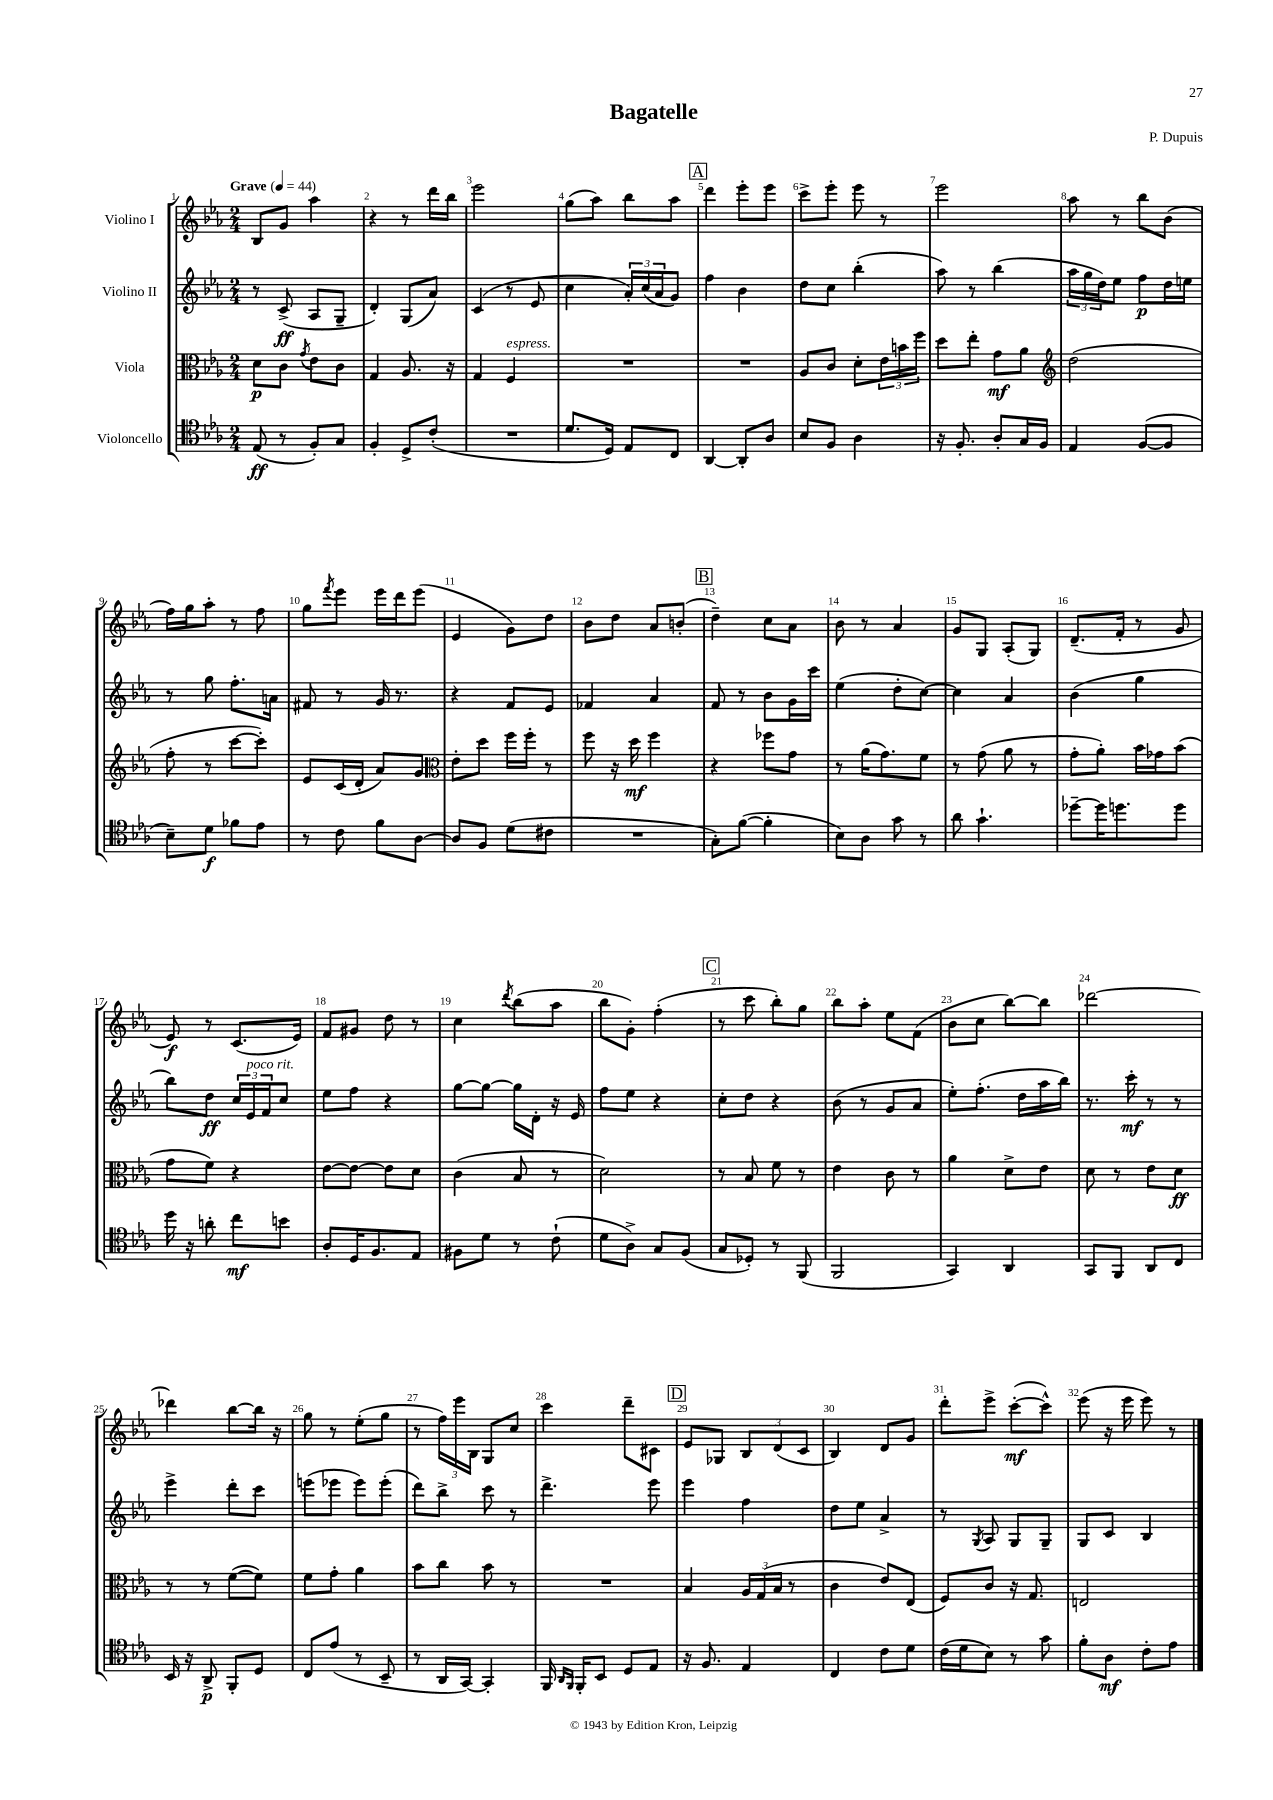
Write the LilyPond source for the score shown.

\header { title = "Bagatelle" composer = "P. Dupuis" }
<<
\new StaffGroup <<
\new Staff = "s0" \with { instrumentName = "Violino I" } {
    \clef treble \key ees \major \numericTimeSignature \time 2/4 \tempo "Grave" 4 = 44
    bes8 g'8 aes''4 |
    r4 r8 d'''16 bes''16 |
    ees'''2 |
    g''8( aes''8) bes''8 aes''8 |
    \mark \markup { \box "A" } d'''4 ees'''8-. ees'''8 |
    c'''8-> ees'''8-. ees'''8 r8 |
    ees'''2 |
    aes''8 r8 bes''8 bes'8( |
    f''16) g''16 aes''8-. r8 f''8 |
    g''8 \acciaccatura { f'''8 } ees'''8 ees'''16 d'''16 ees'''8( |
    ees'4 g'8) d''8 |
    bes'8 d''8 aes'8 b'8-.( |
    \mark \markup { \box "B" } d''4--) c''8 aes'8 |
    bes'8 r8 aes'4 |
    g'8 g8 aes8-.( g8) |
    d'8.--( f'16-. r8 g'8 |
    ees'8\f) r8 c'8.( ees'16) |
    f'8 gis'8 d''8 r8 |
    c''4 \acciaccatura { d'''8 } bes''8( aes''8 |
    bes''8 g'8-.) f''4-.( |
    \mark \markup { \box "C" } r8 c'''8 bes''8-.) g''8 |
    bes''8 aes''8-. ees''8 f'8( |
    bes'8 c''8 bes''8~) bes''8 |
    des'''2~ |
    des'''4 bes''8~ bes''16 r16 |
    g''8 r8 ees''8-.( g''8 |
    r8 \tuplet 3/2 { f''16) ees'''16 bes16 } g8 c''8 |
    c'''4 d'''8-- cis'8 |
    \mark \markup { \box "D" } ees'8 ges8 \tuplet 3/2 { bes8 d'8( c'8 } |
    bes4) d'8 g'8 |
    d'''8-. ees'''8-> c'''8~-.\mf( c'''8-^) |
    ees'''8( r16 ees'''16 ees'''8) r8 \bar "|." |
}
\new Staff = "s1" \with { instrumentName = "Violino II" } {
    \clef treble \key ees \major \numericTimeSignature \time 2/4
    r8 c'8->\ff( aes8 g8-- |
    d'4-.) g8( aes'8) |
    c'4( r8 ees'8 |
    c''4 \tuplet 3/2 { aes'16-.) c''16( aes'16 } g'8) |
    \mark \markup { \box "A" } f''4 bes'4 |
    d''8 c''8 bes''4-.( |
    aes''8) r8 bes''4( |
    \tuplet 3/2 { aes''16 g''16 d''16) } ees''8 f''8\p d''16 e''16 |
    r8 g''8 f''8.-. a'16 |
    fis'8 r8 g'16 r8. |
    r4 f'8 ees'8 |
    fes'4 aes'4 |
    \mark \markup { \box "B" } f'8 r8 bes'8 g'16 c'''16 |
    ees''4( d''8-. c''8~) |
    c''4 aes'4 |
    bes'4( g''4 |
    bes''8) d''8\ff \tuplet 3/2 { c''16 ees'16^\markup { \italic "poco rit." } f'16 } c''8 |
    ees''8 f''8 r4 |
    g''8~ g''8~ g''16 d'16-. r16 ees'16 |
    f''8 ees''8 r4 |
    \mark \markup { \box "C" } c''8-. d''8 r4 |
    bes'8( r8 g'8 aes'8 |
    ees''8-.) f''8.-.( d''16 aes''16 bes''16) |
    r8. c'''16-.\mf r8 r8 |
    ees'''4-> d'''8-. c'''8 |
    e'''8( ees'''8 ees'''8) ees'''8-.( |
    d'''8) bes''8-> c'''8 r8 |
    d'''4.-> ees'''8 |
    \mark \markup { \box "D" } ees'''4 f''4 |
    d''8 ees''8 aes'4-> |
    r8 \acciaccatura { g8 } aes8 g8 g8-- |
    g8 c'8 bes4 \bar "|." |
}
\new Staff = "s2" \with { instrumentName = "Viola" } {
    \clef alto \key ees \major \numericTimeSignature \time 2/4
    d'8\p c'8 \acciaccatura { g'8 } ees'8 c'8 |
    g4 aes8. r16 |
    g4 f4^\markup { \italic "espress." } |
    R2 |
    \mark \markup { \box "A" } R2 |
    aes8 c'8 d'8-. \tuplet 3/2 { ees'16 b'16 f''16 } |
    d''8 ees''8-. g'8\mf aes'8 |
    \clef treble d''2( |
    f''8-. r8 c'''8~ c'''8-.) |
    ees'8 c'16( d'16-. aes'8) g'8 |
    \clef alto ees'8-. d''8 f''16 f''16-. r8 |
    f''8 r16 d''16\mf f''4 |
    \mark \markup { \box "B" } r4 fes''8 g'8 |
    r8 aes'16( g'8.) f'8 |
    r8 g'8( aes'8 r8 |
    g'8-. aes'8-.) bes'16 ges'16 bes'8( |
    g'8 f'8) r4 |
    ees'8~ ees'8~ ees'8 d'8 |
    c'4( bes8 r8 |
    d'2) |
    \mark \markup { \box "C" } r8 bes8 f'8 r8 |
    ees'4 c'8 r8 |
    aes'4 d'8-> ees'8 |
    d'8 r8 ees'8 d'8\ff |
    r8 r8 f'8~( f'8) |
    f'8 g'8-. aes'4 |
    bes'8 c''8 bes'8 r8 |
    R2 |
    \mark \markup { \box "D" } bes4 \tuplet 3/2 { aes16 g16( bes16 } r8 |
    c'4 ees'8) ees8( |
    f8) c'8 r16 g8. |
    e2 \bar "|." |
}
\new Staff = "s3" \with { instrumentName = "Violoncello" } {
    \clef tenor \key ees \major \numericTimeSignature \time 2/4
    ees8\ff( r8 f8-.) g8 |
    f4-. d8-> c'8-.( |
    R2 |
    d'8. d16) ees8 c8 |
    \mark \markup { \box "A" } aes,4~ aes,8-. aes8 |
    bes8 f8 aes4 |
    r16 f8.-. aes8-. g16 f16 |
    ees4 f8~( f8 |
    bes8--) d'8\f fes'8 ees'8 |
    r8 c'8 f'8 aes8~ |
    aes8 f8 d'8( cis'8 |
    R2 |
    \mark \markup { \box "B" } g8-.) f'8~( f'4-. |
    bes8) aes8 g'8 r8 |
    aes'8 g'4.-! |
    des''8~-- des''16 d''8. d''8 |
    d''16 r16 a'8-. c''8\mf b'8 |
    aes8-. d16 f8. ees8 |
    fis8 d'8 r8 c'8-!( |
    d'8 aes8->) g8 f8( |
    \mark \markup { \box "C" } g8 des8-.) r8 f,8( |
    f,2 |
    g,4) aes,4 |
    g,8 f,8 aes,8 c8 |
    bes,16 r16 aes,8->\p f,8-. d8 |
    c8 ees'8( r8 bes,8-- |
    r8 aes,16 g,16~) g,4-. |
    f,16 \grace { aes,16 f,16 } f,16-. bes,8 d8 ees8 |
    \mark \markup { \box "D" } r16 f8. ees4 |
    c4 c'8 d'8 |
    c'16( d'16 bes8) r8 g'8 |
    f'8-. aes8\mf c'8-. ees'8 \bar "|." |
}
>>
>>
\layout { \context { \Score \override BarNumber.break-visibility = ##(#f #t #t) barNumberVisibility = #all-bar-numbers-visible } }
